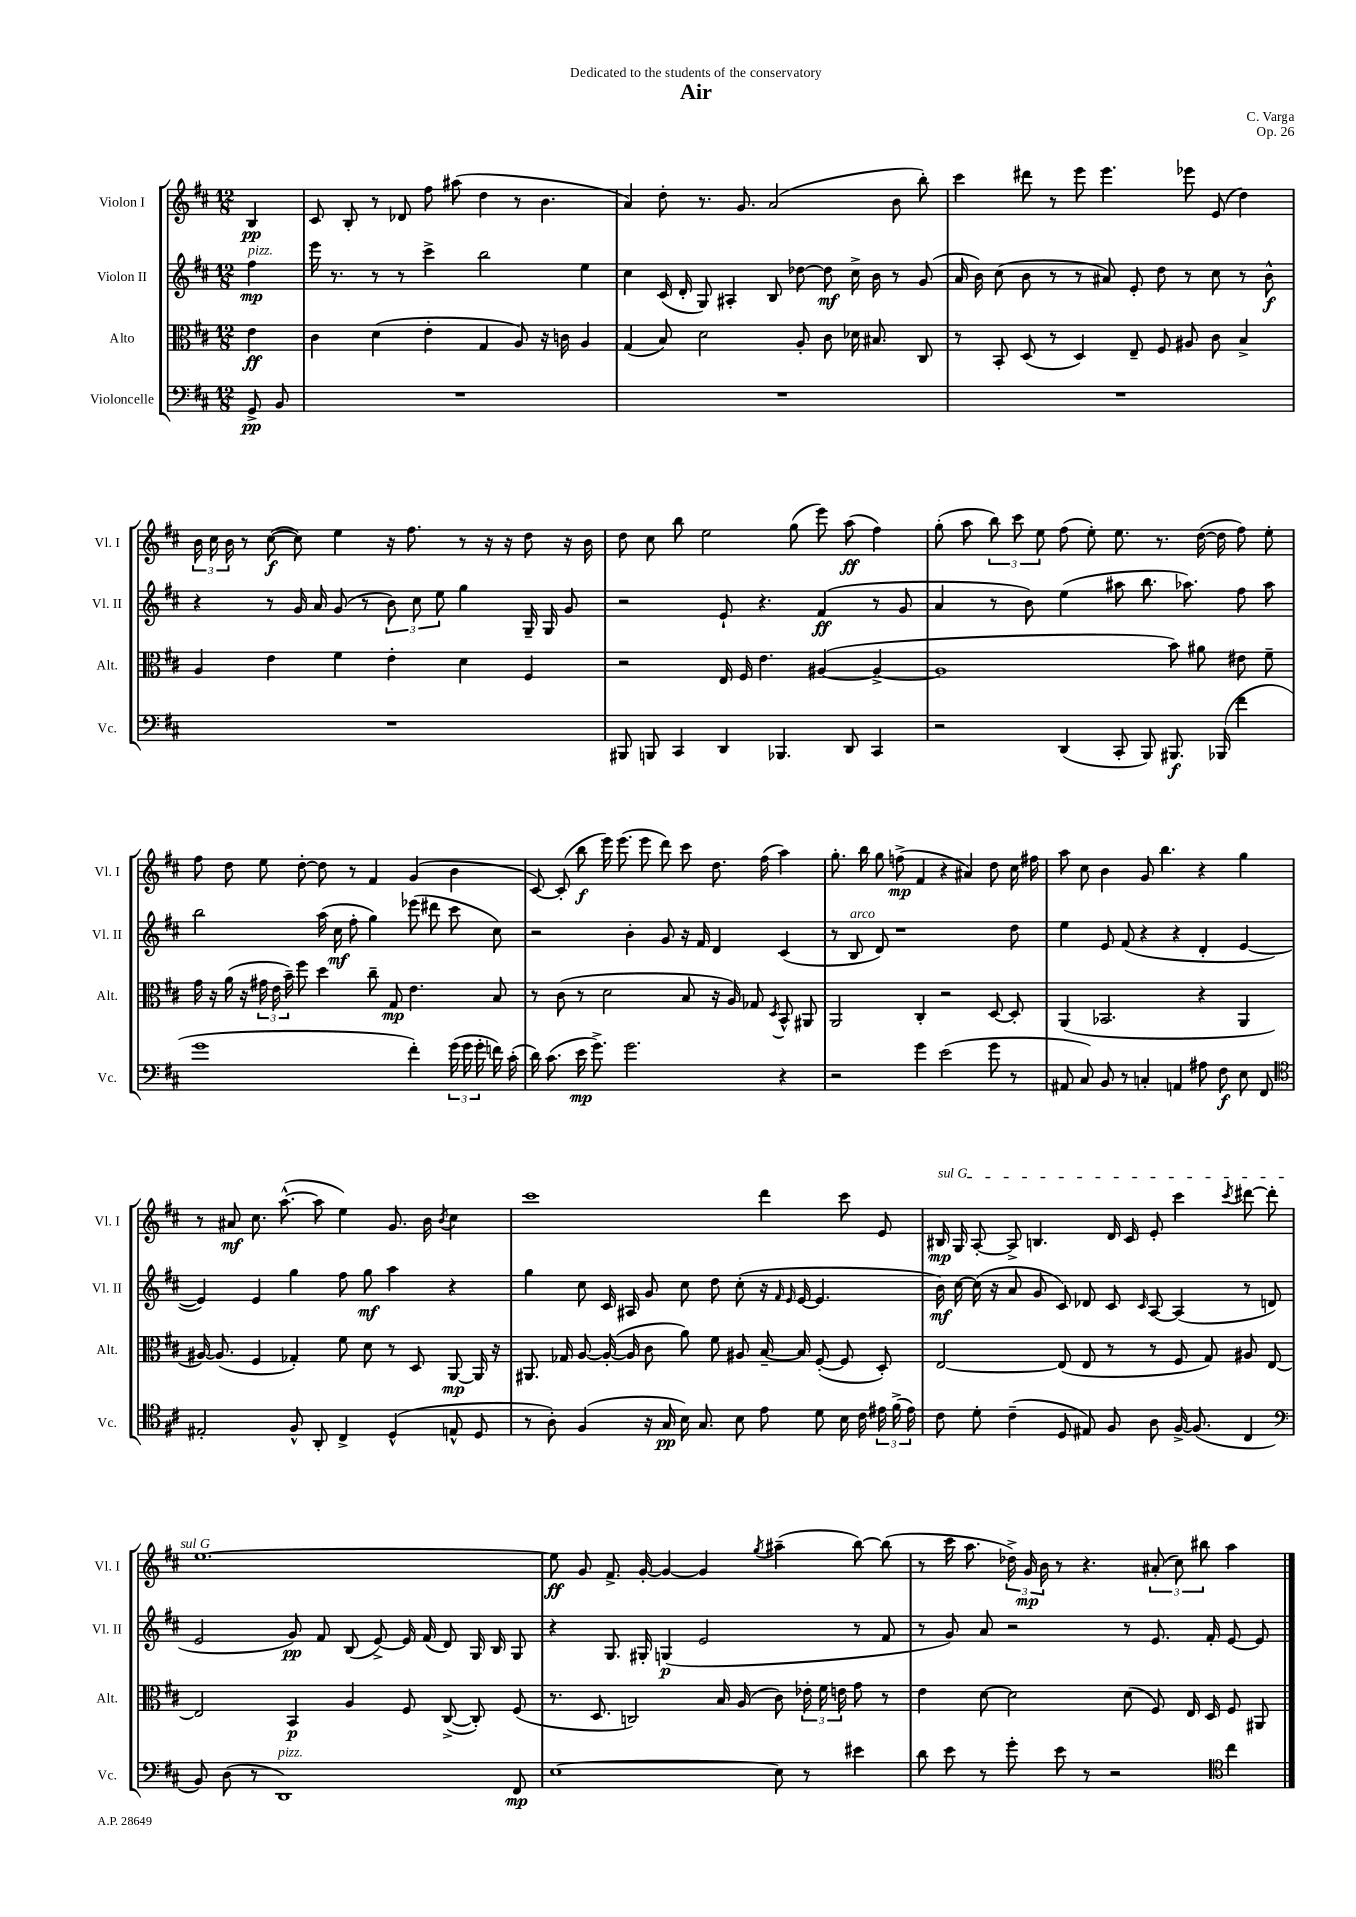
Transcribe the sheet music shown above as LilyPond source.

\header { title = "Air" composer = "C. Varga" dedication = "Dedicated to the students of the conservatory" opus = "Op. 26" }
<<
\new StaffGroup <<
\new Staff = "s0" \with { instrumentName = "Violon I" shortInstrumentName = "Vl. I" } {
    \clef treble \key d \major \numericTimeSignature \time 12/8 \partial 4
    \autoBeamOff b4\pp |
    cis'8 b8-. r8 des'8 fis''8 ais''8( d''4 r8 b'4. |
    a'4) d''8-. r8. g'8. a'2( b'8 b''8-.) |
    cis'''4 dis'''8 r8 e'''8 e'''4. ees'''8 e'8( d''4) |
    \tuplet 3/2 { b'16 cis''16 b'16 } r8 cis''8~\f( cis''8) e''4 r16 fis''8. r8 r16 r16 d''8 r16 b'16 |
    d''8 cis''8 b''8 e''2 g''8( e'''8) a''8\ff( fis''4) |
    g''8-.( a''8 \tuplet 3/2 { b''8) cis'''8 e''8 } fis''8( e''8-.) e''8. r8. d''16~( d''16 fis''8) e''8-. |
    fis''8 d''8 e''8 d''8~-. d''8 r8 fis'4 g'4( b'4 |
    cis'8~) cis'8-.( b''8\f e'''16) e'''8.( e'''8 d'''8) cis'''8 d''8. fis''16( a''4) |
    g''8.-. b''16 g''8 f''8->\mp( fis'4 r4 ais'4) d''8 cis''16 fis''16 |
    a''8 cis''8 b'4 g'8 b''4. r4 g''4 |
    r8 ais'8\mf cis''8. a''8.~-^( a''8 e''4) g'8. b'16 \acciaccatura { b'8 } cis''4 |
    cis'''1 d'''4 cis'''8 e'8 |
    \once \override TextSpanner.bound-details.left.text = \markup { \italic "sul G" } bis16\mp\startTextSpan g16 a8~-. a8-> b4. d'16 cis'16 e'8-. cis'''4 \acciaccatura { cis'''8 } dis'''8~ dis'''8-. |
    e''1.~\stopTextSpan |
    e''8\ff g'8 fis'8.-> g'16~-. g'4~ g'4 \acciaccatura { g''8 } ais''4--( b''8~) b''8( |
    r8 cis'''16 a''8. \tuplet 3/2 { des''16->) g'16\mp b'16 } r8 r4. \tuplet 3/2 { ais'8-.( cis''8) bis''8 } a''4 \bar "|." |
}
\new Staff = "s1" \with { instrumentName = "Violon II" shortInstrumentName = "Vl. II" } {
    \clef treble \key d \major \numericTimeSignature \time 12/8 \partial 4
    \autoBeamOff fis''4\mp^\markup { \italic "pizz." } |
    e'''16 r8. r8 r8 cis'''4-> b''2 e''4 |
    cis''4 cis'16( d'16-. g8) ais4-. b8 des''8~ des''8\mf cis''16-> b'16 r8 g'8( |
    a'16 b'16) cis''8( b'8 r8 r8 ais'8) e'8-. d''8 r8 cis''8 r8 b'8-^\f |
    r4 r8 g'16 a'16 g'8( r8 \tuplet 3/2 { b'8) cis''8 e''8 } g''4 g16-- g16 g'8 |
    r2 e'8-! r4. fis'4\ff( r8 g'8 |
    a'4 r8 b'8) e''4( ais''8 b''8. aes''8.) fis''8 aes''8 |
    b''2 a''16( cis''16\mf fis''8-. g''4) ees'''8( dis'''8 cis'''8 cis''8) |
    r2 b'4-. g'8 r16 fis'16 d'4 cis'4( |
    r8 b8^\markup { \italic "arco" } d'8) r1 d''8 |
    e''4 e'8 fis'8( r4 r4 d'4-. e'4~ |
    e'4) e'4 g''4 fis''8 g''8\mf a''4 r4 |
    g''4 cis''8 cis'16 ais16 g'8 cis''8 d''8 cis''8-.( r16 \grace { fis'16 e'16 } e'16~ e'4. |
    b'16\mf) cis''16~ cis''16( r16 a'8 g'8 cis'8) des'8 cis'8 \grace { cis'16 } a8~ a4( r8 d'8 |
    e'2 g'8\pp) fis'8 b8( e'8~->) e'16 fis'16( d'8) g16 b16 g8 |
    r4 g8. gis16-. g4\p( e'2 r8 fis'8 |
    r8 g'8) a'8 r2 r8 e'8. fis'16-. e'8~ e'8 \bar "|." |
}
\new Staff = "s2" \with { instrumentName = "Alto" shortInstrumentName = "Alt." } {
    \clef alto \key d \major \numericTimeSignature \time 12/8 \partial 4
    \autoBeamOff e'4\ff |
    cis'4 d'4( e'4-. g4 a8) r16 c'16 a4 |
    g4( b8) d'2 a8-. cis'8 des'16 bis8. cis8 |
    r8 b,8-. d8( r8 d4) e8-- fis8 ais8 cis'8 b4-> |
    a4 e'4 fis'4 e'4-. d'4 fis4 |
    r2 e16 fis16 e'4. ais4~( ais4~-> |
    ais1 b'8) ais'8 eis'8 fis'8-- |
    g'16 r16 a'16( r16 \tuplet 3/2 { gis'16 e'16 b'16--) } fis''8 d''4 cis''8-- g8\mp e'4. b8 |
    r8 cis'8( r8 d'2 b8 r16 a16) ges8 \acciaccatura { d8 } b,8-^ ais,8 |
    a,2 cis4-. r2 d8~ d8-. |
    a,4( bes,2. r4 a,4 |
    ais16~) ais8.( fis4 ges4-.) fis'8 d'8 r8 d8 a,8~\mp a,16 r16 |
    ais,8. ges16 a8~ a16~-.( a16 cis'8 a'8) fis'8 ais8 b16~-- b16 fis8~-.( fis8 d8-.) |
    e2~ e8( e8 r8 r8 fis8 g8) ais8 e8~ |
    e2 b,4\p a4 fis8 cis8~->( cis8-.) fis8( |
    r8. d8. c2) b16 a16( cis'8) \tuplet 3/2 { ees'16-. fis'16 e'16 } g'8 r8 |
    e'4 d'8~ d'2 d'8( fis8) e16 d16 fis8 ais,8 \bar "|." |
}
\new Staff = "s3" \with { instrumentName = "Violoncelle" shortInstrumentName = "Vc." } {
    \clef bass \key d \major \numericTimeSignature \time 12/8 \partial 4
    \autoBeamOff g,8->\pp b,8 |
    R1. |
    R1. |
    R1. |
    R1. |
    bis,,8 b,,8 cis,4 d,4 bes,,4. d,8 cis,4 |
    r2 d,4( cis,8-. b,,8) bis,,8.\f bes,,16( fis'4 |
    g'1 fis'4-.) \tuplet 3/2 { g'16( g'16 g'16-. } f'16) cis'16-.( |
    d'16) cis'8.( e'16\mp g'8.->) g'2. r4 |
    r2 g'4 e'2( g'8 r8 |
    ais,8 cis8) b,8 r8 c4-. a,4 ais8 fis8\f e8 fis,8 |
    \clef tenor eis2-. fis8-^ a,8-. cis4-> d4-^( e8-^ d8 |
    r8 a8-.) fis4( r16 g16\pp b16) g8. b8 e'8 d'8 b16 cis'16 \tuplet 3/2 { eis'16 fis'16->( eis'16) } |
    cis'8 d'8-. cis'4--( d8 eis8) fis8 a8 fis16~-> fis8.( cis4 |
    \clef bass b,8) d8( r8 d,1^\markup { \italic "pizz." }) fis,8\mp |
    e1~ e8 r8 eis'4 |
    d'8 e'8 r8 g'8-. e'8 r8 r2 \clef tenor cis''4 \bar "|." |
}
>>
>>
\layout { \context { \Score \remove "Bar_number_engraver" } }
